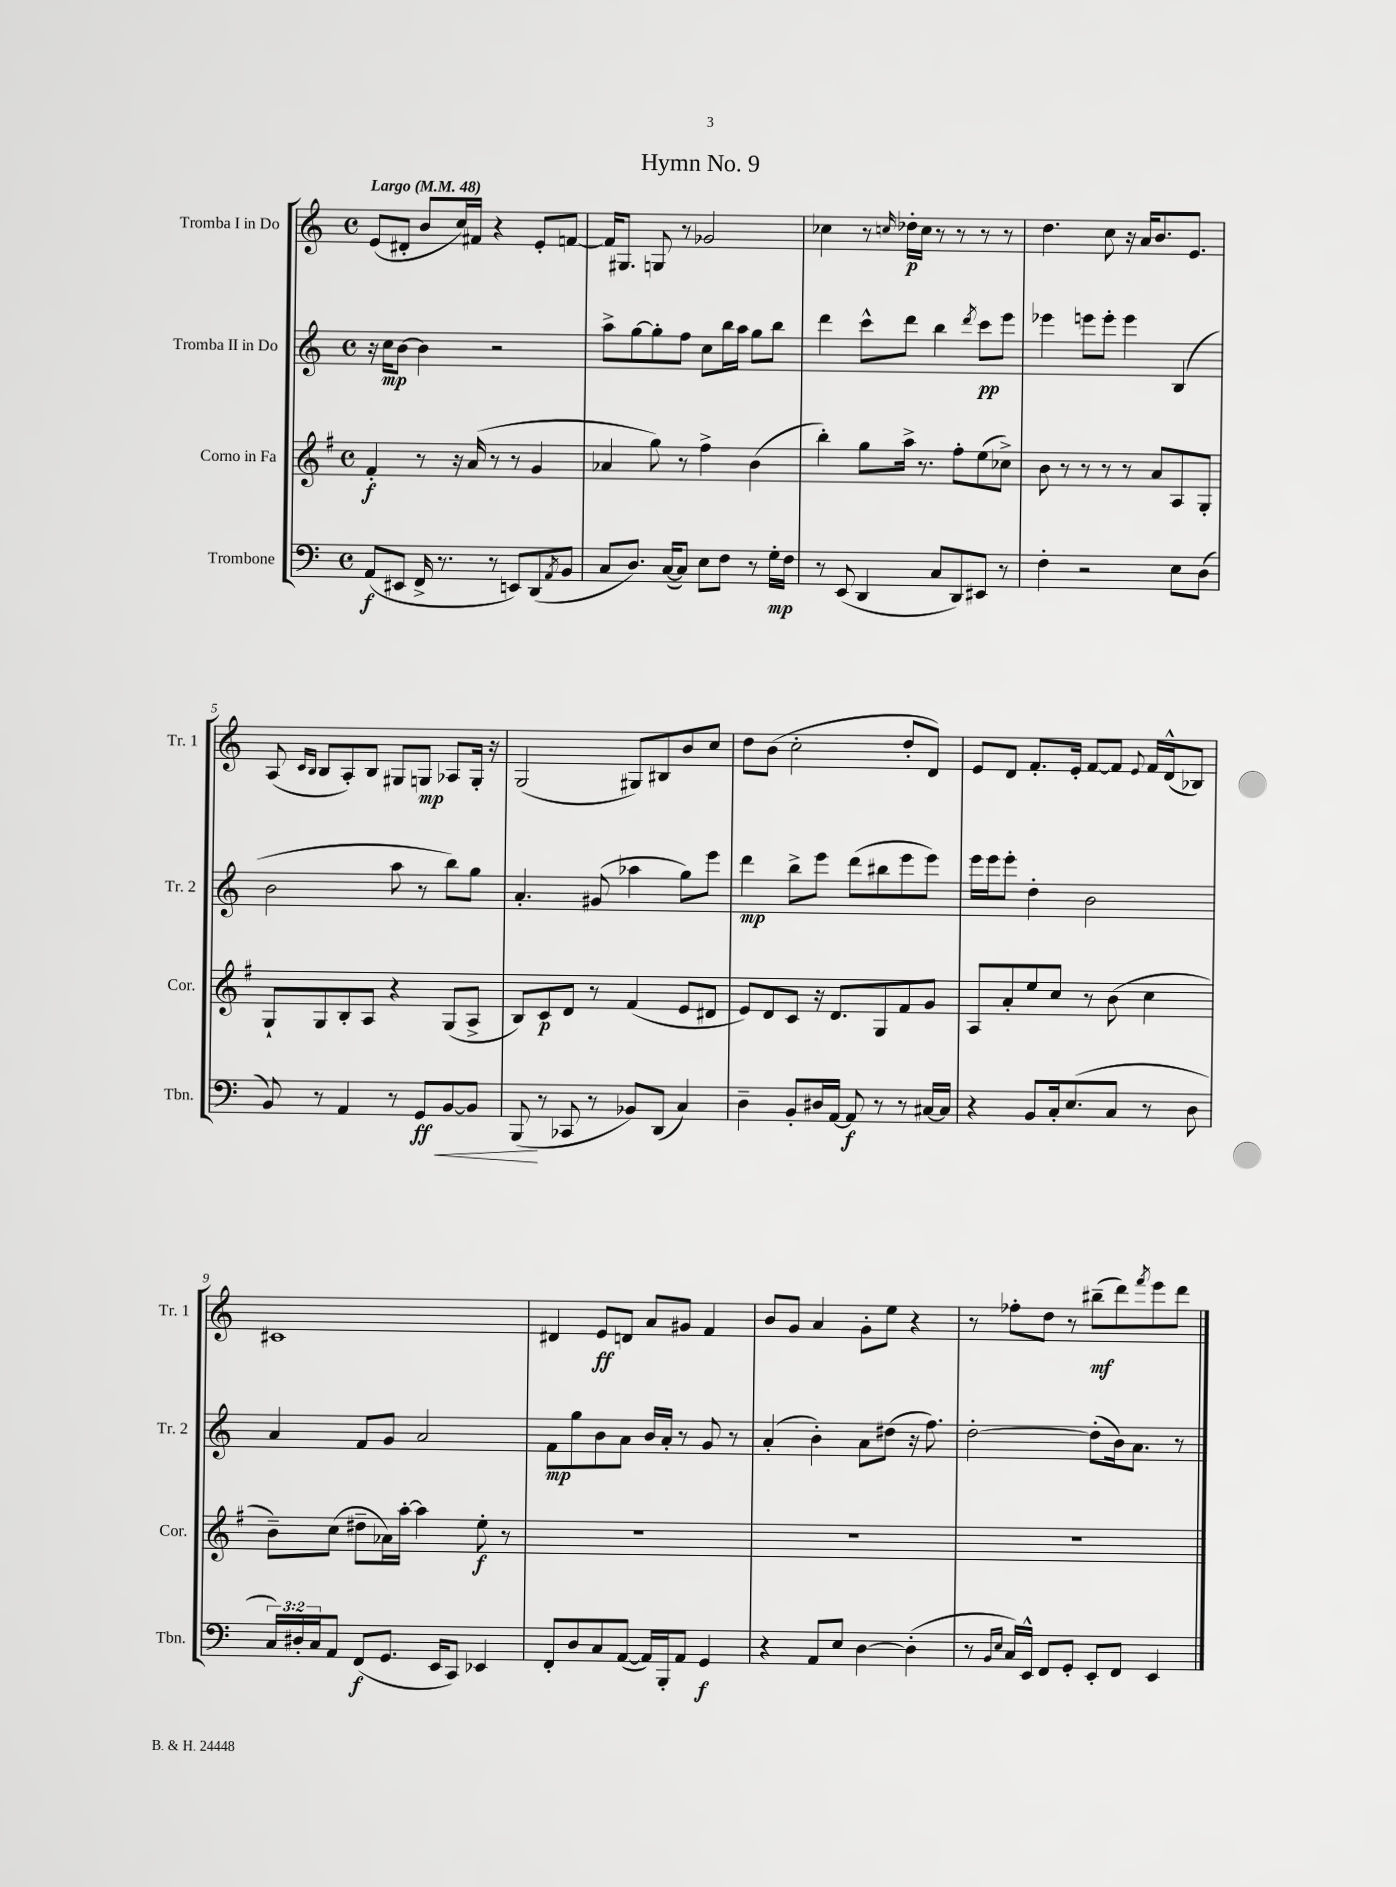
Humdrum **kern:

**kern	**kern	**kern	**kern
*staff4	*staff3	*staff2	*staff1
*clefF4	*clefG2	*clefG2	*clefG2
*k[]	*k[f#]	*k[]	*k[]
*M4/4	*M4/4	*M4/4	*M4/4
*met(c)	*met(c)	*met(c)	*met(c)
*MM48	*MM48	*MM48	*MM48
(8AA/L	4f#'/	16r	(8e/L
.	.	16cc\LK	.
8EE#/J	.	[8b\J	8d#'/J
16FF^/	8r	4b\]	8b/L
8.r	.	.	.
.	16r	.	16cc/L)
.	(16a/	.	16f#/JJ
8r	8r	2r	4r
8EE/L)	8r	.	.
(8DD/	4g/	.	8e'/L
8qAA/	.	.	.
8BB/J	.	.	[8f/J
=	=	=	=
8C/L	4a-/	8aa^\L	16f/]LK
.	.	.	8.G#/J
8.D/J)	.	[8gg\	.
.	8gg\)	8gg'\]	8G/
([16C/LK	.	.	.
8C/]J)	8r	8ff\J	8r
8E\L	4ff#^\	8cc\L	2g-/
8F\J	.	16bb\L	.
.	.	16aa\JJ	.
8r	(4b\	8gg\L	.
16G'\LL	.	8bb\J	.
16F\JJ	.	.	.
=	=	=	=
8r	4bb'\)	4ddd\	4cc-\
(8EE/	.	.	.
4DD/	8gg\L	8ccc^^\L	8r
.	.	.	16qqcc/
.	16aa^\Jk	8ddd\J	16dd-'\LL
.	8.r	.	16cc\JJ
8C/L	.	4bb\	8r
8DD/)	8ff#'\L	.	8r
.	.	8qddd/	.
8EE#/J	(8ee\	8ccc\L	8r
8r	8cc-^\J)	8eee\J	8r
=	=	=	=
4F'\	8b\	4eee-\	4.dd\
.	8r	.	.
2r	8r	8eee\L	.
.	8r	8eee'\J	8cc\
.	8r	4eee\	16r
.	.	.	16a/LK
.	8a/L	.	8.b/
8E\L	8A/	(4B/	.
.	.	.	8.e/J
(8D\J	8G'/J	.	.
=	=	=	=
8BB/)	8G`/L	2b\	(8A/
.	.	.	16qqc/LL
.	.	.	16qqB/JJ
8r	8G/	.	8B/L
4AA/	8B'/	.	8A'/)
.	8A/J	.	8B/J
8r	4r	8aa\	8G#/L
8GG/L	.	8r	8G/J
[8BB/	(8G/L	8bb\L)	8A-/L
8BB/]J	8A^/J	8gg\J	16G'/Jk
.	.	.	16r
=	=	=	=
(8BBB/	8B/L)	4.a'/	(2G/
8r	8c/	.	.
8CC-/	8d/J	.	.
8r	8r	(8g#/	.
8BB-/L)	(4f#/	4aa-\	8G#/L)
(8DD/J	.	.	8B#/
4C/)	8e/L	8gg\L)	8b/
.	8d#/J	8eee\J	8cc/J
=	=	=	=
4D~\	8e/L)	4ddd\	8dd\L
.	8d/	.	(8b\J
8BB'/L	8c/J	8bb^\L	2cc'\
16D#/L	16r	8eee\J	.
[16AA/JJ	8.d/L	.	.
8AA/]	.	(8ddd\L	.
8r	8G/	8bb#\	.
8r	8f#/	8eee\	8dd'/L
[16C#/LL	8g/J	8eee\J)	8d/J)
16C#/]JJ	.	.	.
=	=	=	=
4r	8A/L	16eee\LL	8e/L
.	.	16eee\J	.
.	8a'/	8eee'\J	8d/J
8BB/L	8ee/	4dd'\	8.f'/L
16C'/k	8cc/J	.	.
(8.E/	.	.	16e'/Jk
.	8r	2b\	[8f/L
8C/J	(8b\	.	8f/]J
.	.	.	8qqe/
8r	4cc\	.	16f/LL
.	.	.	(16d^^/J
8D\	.	.	8B-/J)
=	=	=	=
24C/LL)	8b~\L)	4a/	1c#
24D#'/	.	.	.
24C/J	.	.	.
8AA/J	(8cc\J	.	.
(8FF/L	8dd#~\L	8f/L	.
8.GG/J	16a-\L)	8g/J	.
.	[16aa'\JJ	.	.
.	4aa\]	2a/	.
16EE/LK	.	.	.
8CC/J)	.	.	.
4EE-/	8ee'\	.	.
.	8r	.	.
=	=	=	=
8FF'/L	1r	8f\L	4d#/
8D/	.	8gg\	.
8C/	.	8b\	8e/L
([8AA/J	.	8a\J	8d/J
16AA/]LL)	.	16b/LL	8a/L
16BBB'/J	.	16a'/JJ	.
8AA/J	.	8r	8g#/J
4GG/	.	8g/	4f/
.	.	8r	.
=	=	=	=
4r	1r	(4a'/	8b/L
.	.	.	8g/J
8AA/L	.	4b'\)	4a/
8E/J	.	.	.
[4D\	.	8a\L	8g'\L
.	.	(8dd#\J	8ee\J
(4D'\]	.	16r	4r
.	.	8.ff\)	.
=	=	=	=
8r	1r	[2dd'\	8r
16qqBB/LL	.	.	.
16qqE/JJ	.	.	.
16C/LL)	.	.	8ff-'\L
16EE^^/JJ	.	.	.
8FF/L	.	.	8dd\J
8GG'/J	.	.	8r
8EE'/L	.	(8dd'\]L	(8bb#~\L
8FF/J	.	16b\k)	8ddd\)
.	.	8.a\J	.
.	.	.	8qfff/
4EE/	.	.	8eee\
.	.	8r	8ddd\J
==	==	==	==
*-	*-	*-	*-
